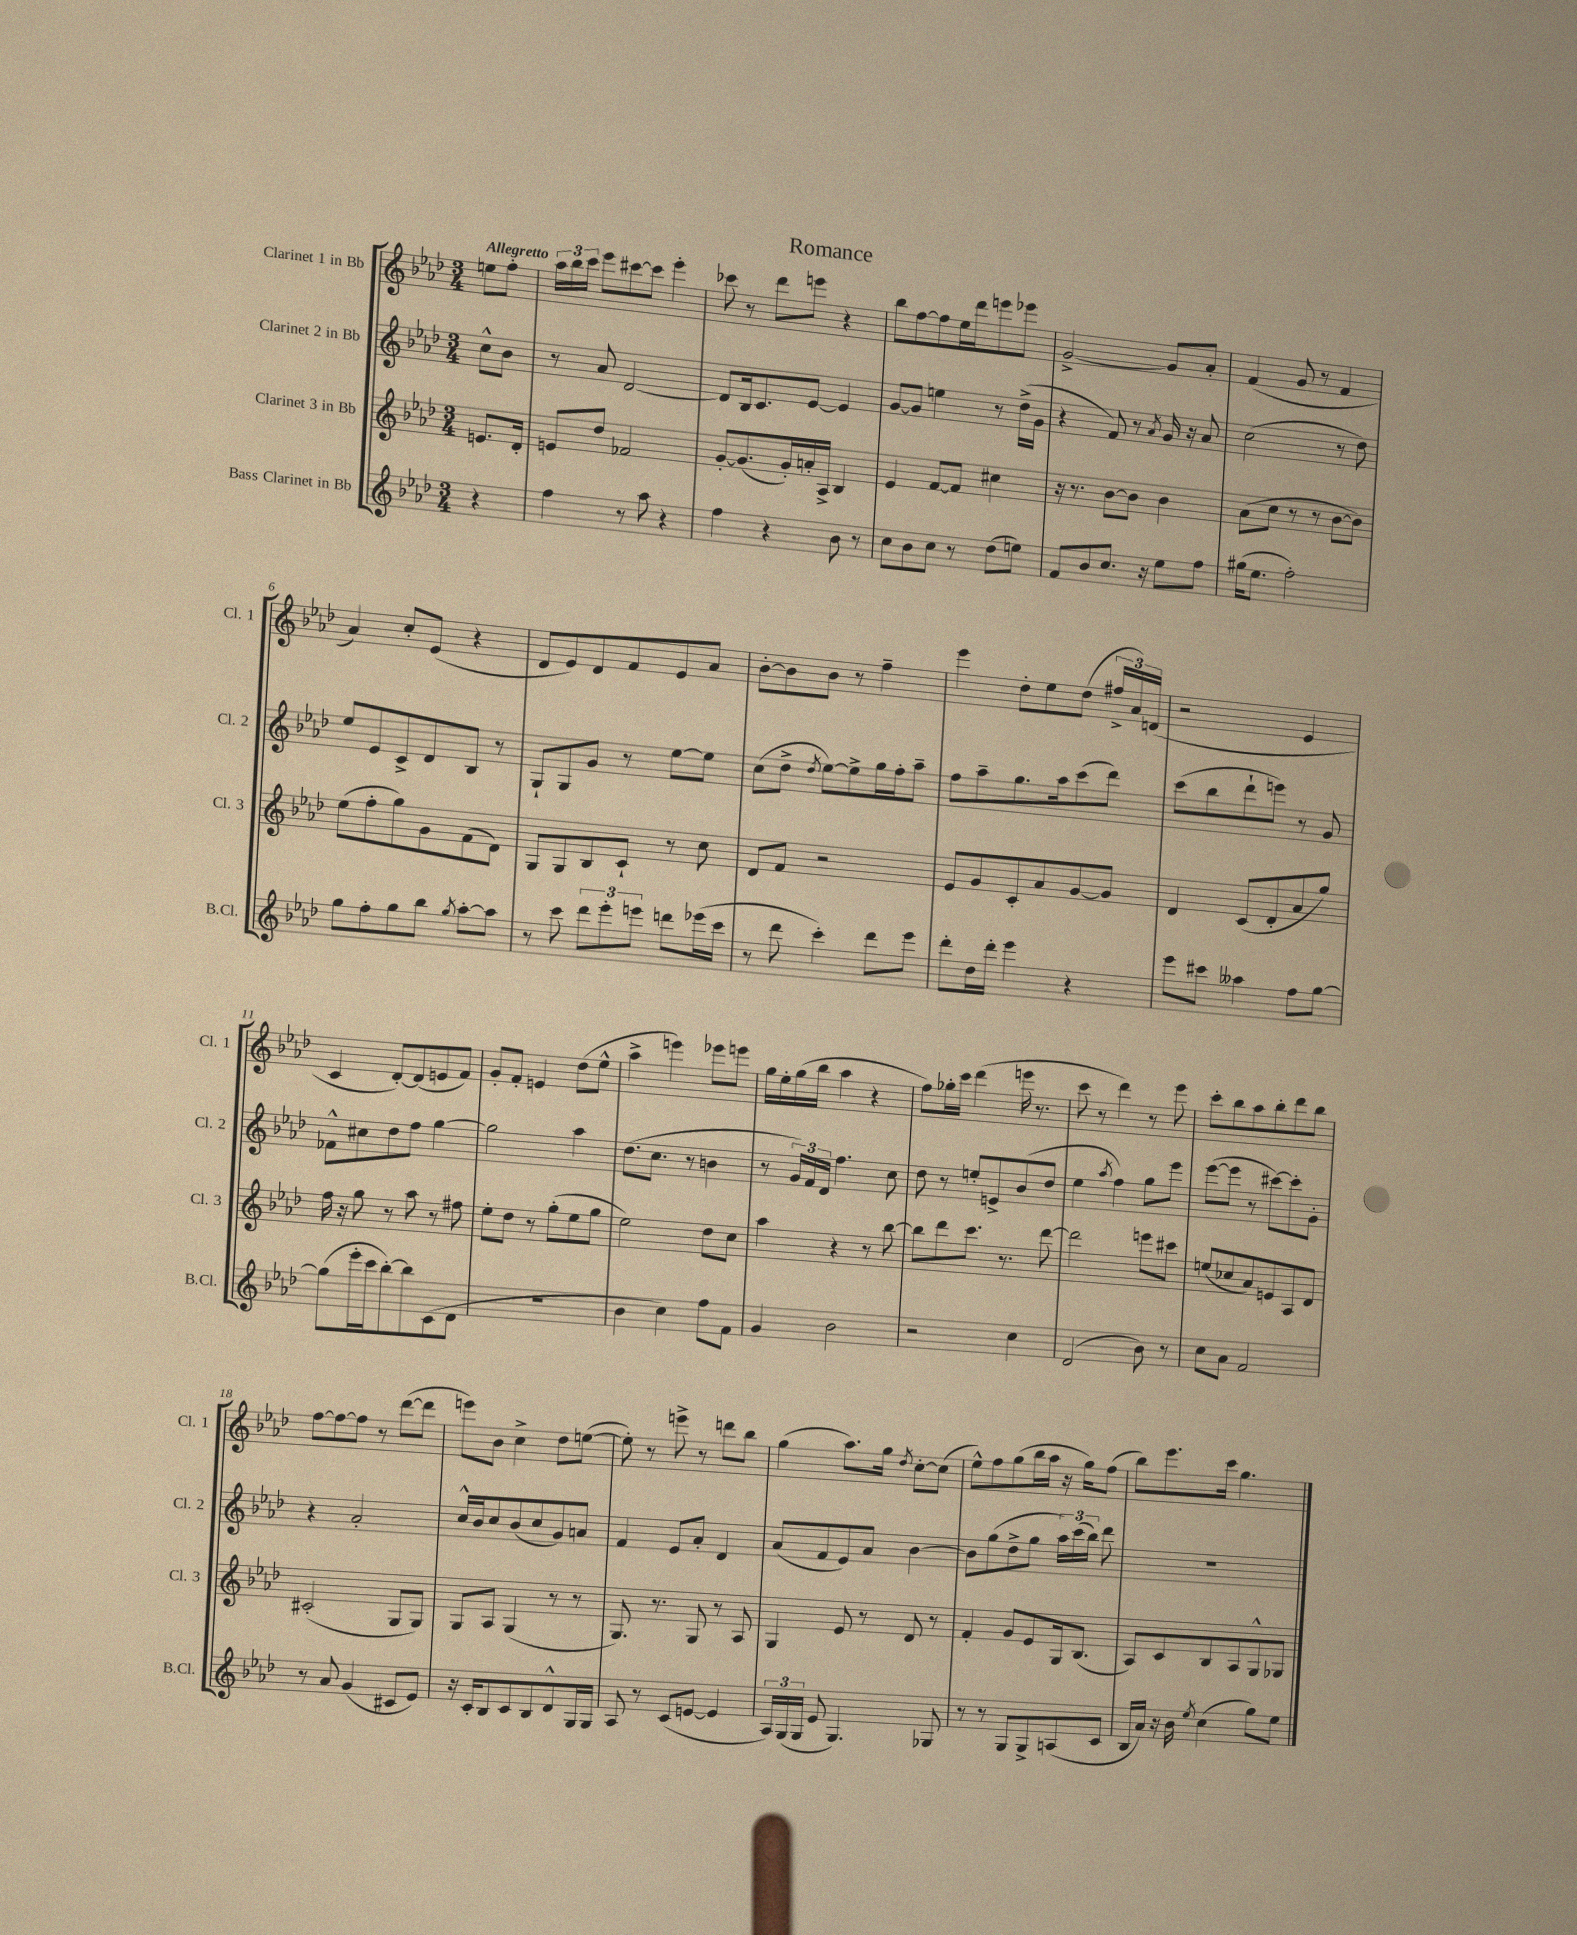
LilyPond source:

\header { title = "Romance" }
<<
\new StaffGroup <<
\new Staff = "s0" \with { instrumentName = "Clarinet 1 in Bb" shortInstrumentName = "Cl. 1" } {
    \clef treble \key aes \major \numericTimeSignature \time 3/4 \partial 4 \tempo "Allegretto"
    \autoBeamOff e''8[ f''8]-. |
    \tuplet 3/2 { aes''16[ bes''16 c'''16] } ees'''8[ cis'''8~ cis'''8] ees'''4-. |
    ces'''8 r8 des'''8[ e'''8] r4 |
    bes''8[ f''8~ f''8 ees''16 des'''16 e'''8 ees'''8] |
    g'2~-> g'8[ aes'8]-. |
    f'4( g'8 r8 f'4 |
    aes'4) c''8[-. ees'8]( r4 |
    des'8[ ees'8) des'8 f'8 ees'8 aes'8] |
    bes'8[~-. bes'8 bes'8] r8 f''4-- |
    ees'''4 des''8[-. ees''8 des''8]( \tuplet 3/2 { fis''16[-> aes'16) d'16]( } |
    r2 ees'4 |
    c'4 des'8[~-.) des'8( e'8 f'8]) |
    g'8[-. f'8]-. e'4 des''8[( ees''8]-^ |
    aes''4-> e'''4) ees'''8[ e'''8] |
    g''16[ ees''16-. g''16( bes''16] aes''4 r4 |
    f''8[) ges''16-. c'''16] des'''4( e'''16 r8. |
    c'''8 r8 des'''4) r8 ees'''8 |
    c'''8[-. bes''8 aes''8 bes''8-. des'''8 bes''8] |
    f''8[~ f''8~ f''8] r8 des'''8[~( des'''8] |
    e'''8[) bes'8] c''4-> des''8[ e''8]~( |
    e''8-.) r8 e'''8-> r8 d'''8[ bes''8] |
    g''4( aes''8.[) g''16] \acciaccatura { des''8 } c''8[~-. c''8]( |
    ees''8[-^) f''8 g''8( bes''16 aes''16] r16 g''16[) f''8]( |
    bes''8[) ees'''8. c'''16] g''4. \bar "|." |
}
\new Staff = "s1" \with { instrumentName = "Clarinet 2 in Bb" shortInstrumentName = "Cl. 2" } {
    \clef treble \key aes \major \numericTimeSignature \time 3/4 \partial 4
    \autoBeamOff c''8[-^ bes'8] |
    r8 aes'8 des'2~ |
    des'8[ bes16 c'8. ees'8]~ ees'4 |
    g'8[~ g'8] e''4 r8 des''16[->( g'16] |
    r4 f'8) r8 \acciaccatura { aes'8 } g'16 r16 aes'8 |
    c''2( r8 des''8) |
    ees''8[ ees'8 c'8-> des'8 bes8] r8 |
    g8[-! g8 g'8] r8 ees''8[~ ees''8] |
    c''8[( des''8]-> \acciaccatura { des''8 } ees''8[~) ees''8-> g''16 f''16-. aes''8]-- |
    f''8[ aes''8-- g''8. aes''16 c'''8( des'''8]) |
    c'''8[( bes''8 des'''8-! e'''8]) r8 g'8 |
    fes'8[-^ cis''8 des''8 f''8] g''4~ |
    g''2 aes''4 |
    des''8.[( c''8.] r8 b'4 |
    r8 \tuplet 3/2 { g'16[) f'16 des'16] } f''4. c''8 |
    des''8 r8 e''8[-. e'8-> bes'8( des''8] |
    ees''4 \acciaccatura { aes''8 } f''4) g''8[ ees'''8] |
    ees'''8[~( ees'''8] r8 cis'''8[~) cis'''8-. g'8]-. |
    r4 aes'2-. |
    c''16[-^ bes'16 c''8 bes'8( c''8 g'8) a'8] |
    f'4 ees'8[ aes'8]-. des'4 |
    aes'8[( f'8 ees'8) aes'8] bes'4~ |
    bes'8[ g''8( des''8-> g''8] \tuplet 3/2 { aes''16[) c'''16( bes''16]) } des'''8 |
    R2. \bar "|." |
}
\new Staff = "s2" \with { instrumentName = "Clarinet 3 in Bb" shortInstrumentName = "Cl. 3" } {
    \clef treble \key aes \major \numericTimeSignature \time 3/4 \partial 4
    \autoBeamOff e'8.[ des'16]-. |
    e'8[ des''8] fes'2 |
    g'8[~-. g'8.( g'16-.) a'16-. aes16]-> bes4 |
    ees'4 f'8[~ f'8] cis''4 |
    r16 r8. bes'8[~ bes'8] bes'4 |
    aes'8[( c''8] r8 r8 bes'8[~ bes'8]) |
    ees''8[( f''8-. g''8) g'8 f'8( des'8]) |
    g8[ g8 bes8 c'8]-! r8 c''8 |
    des'8[ f'8] r2 |
    ees'8[ g'8 c'8-. aes'8 g'8~ g'8] |
    des'4 c'8[( des'8-. aes'8 g''8]) |
    f''16 r16 g''8 r8 aes''8 r8 fis''8 |
    ees''8[-. des''8] r8 g''8[-.( ees''8 g''8] |
    ees''2) des''8[ c''8] |
    aes''4 r4 r8 bes''8~ |
    bes''8[ des'''8 c'''8.] r8. des'''8~ |
    des'''2 e'''8[ cis'''8] |
    e''8[( ces''8 aes'8) e'8 aes8 des'8] |
    cis'2-.( g8[ g8]) |
    g8[ aes8] g4( r8 r8 |
    g8.) r8. g8 r8 aes8 |
    g4 ees'8 r8 des'8 r8 |
    f'4-. g'8[ ees'8 g16 bes8.]( |
    aes8[) c'8 bes8 aes8 g8-^ ges8] \bar "|." |
}
\new Staff = "s3" \with { instrumentName = "Bass Clarinet in Bb" shortInstrumentName = "B.Cl." } {
    \clef treble \key aes \major \numericTimeSignature \time 3/4 \partial 4
    \autoBeamOff r4 |
    f''4 r8 aes''8 r4 |
    f''4 r4 bes'8 r8 |
    c''8[ bes'8 c''8] r8 des''8[( e''8]) |
    f'8[ bes'8 c''8.] r16 ees''8[ f''8] |
    gis''16[( ees''8.] f''2-.) |
    g''8[ f''8-. g''8 bes''8] \acciaccatura { g''8 } aes''8[~-. aes''8] |
    r8 c'''8 \tuplet 3/2 { des'''8[ ees'''8-. e'''8] } d'''8[ ees'''16( c'''16] |
    r8 des'''8 c'''4-.) des'''8[ ees'''8] |
    des'''8[-. des''16 des'''16]-. ees'''4 r4 |
    ees'''8[ cis'''8] aeses''4 f''8[ g''8]~ |
    g''8[( ees'''16-. c'''16 bes''8~-.) bes''8 c'8( des'8] |
    R2. |
    bes'4 c''4) f''8[ f'8] |
    g'4 bes'2 |
    r2 c''4 |
    des'2( bes'8) r8 |
    c''8[ aes'8] f'2 |
    r8 aes'8 g'4( cis'8[ ees'8]) |
    r16 c'16[-. bes8 c'8 bes8 des'8-^ g16 g16] |
    aes8 r8 c'8[( e'8]~ e'4 |
    \tuplet 3/2 { aes16[) g16( g16] } ees'8 g4.) ges8 |
    r8 r8 g8[ g8-> a8( c'8] |
    bes16[ aes'16]) r16 bes'16 \acciaccatura { ees''8 } c''4( g''8[) ees''8] \bar "|." |
}
>>
>>
